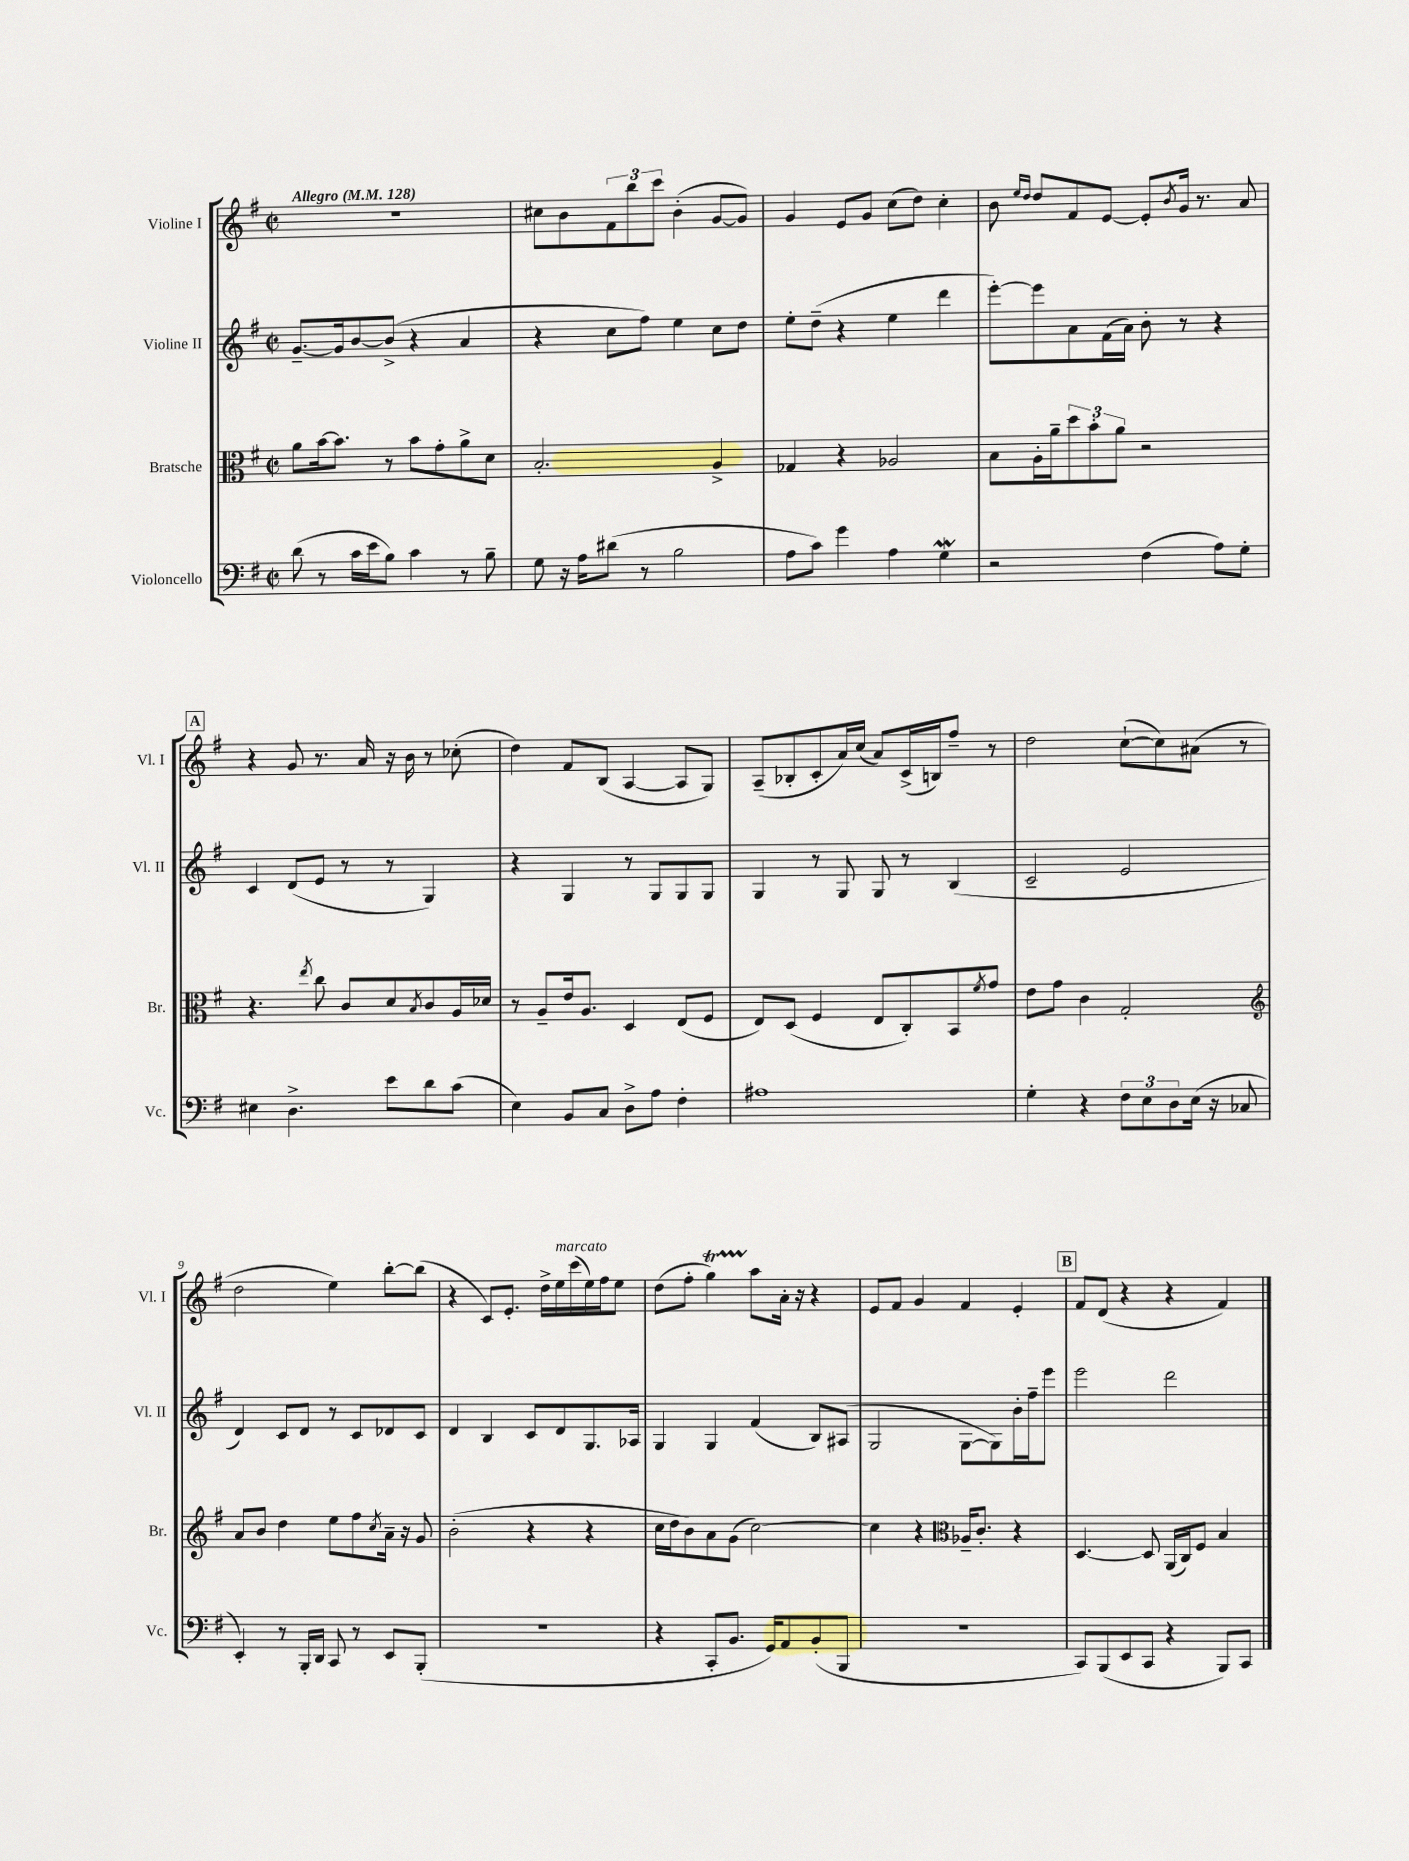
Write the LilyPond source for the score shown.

<<
\new StaffGroup <<
\new Staff = "s0" \with { instrumentName = "Violine I" shortInstrumentName = "Vl. I" } {
    \clef treble \key g \major \defaultTimeSignature \time 2/2 \tempo "Allegro" 4 = 128
    r1 |
    cis''8 b'8 \tuplet 3/2 { fis'8 b''8 c'''8 } b'4-.( g'8~ g'8) |
    g'4 e'8 g'8 c''8( d''8) c''4-. |
    b'8 \grace { e''16 d''16 } d''8 fis'8 e'8~ e'8-. \acciaccatura { b'8 } g'16 r8. a'8 |
    \mark \markup { \box "A" } r4 g'8 r8. a'16 r16 b'16 r8 ces''8-.( |
    d''4) fis'8 b8( a4~ a8 g8) |
    a8--( bes8-. c'8-. a'16) c''16( a'8) c'16->( b16) fis''8-- r8 |
    d''2 c''8~-!( c''8) ais'8( r8 |
    d''2 e''4) b''8~-. b''8( |
    r4 c'8) e'8.-. d''16-> e''16^\markup { \italic "marcato" } c'''16( e''16) fis''16 e''8 |
    d''8( fis''8-. g''4\startTrillSpan) a''8\stopTrillSpan a'16-. r16 r4 |
    e'8 fis'8 g'4 fis'4 e'4-. |
    \mark \markup { \box "B" } fis'8 d'8( r4 r4 fis'4) \bar "|." |
}
\new Staff = "s1" \with { instrumentName = "Violine II" shortInstrumentName = "Vl. II" } {
    \clef treble \key g \major \defaultTimeSignature \time 2/2
    g'8.~-- g'16 b'8~ b'8->( r4 a'4 |
    r4 c''8 fis''8) e''4 c''8 d''8 |
    e''8-. d''8--( r4 e''4 d'''4 |
    e'''8~-.) e'''8 a'8 fis'16( a'16) b'8-. r8 r4 |
    \mark \markup { \box "A" } c'4 d'8( e'8 r8 r8 g4) |
    r4 g4 r8 g8 g8 g8 |
    g4 r8 g8 g8 r8 b4( |
    c'2-- e'2 |
    d'4) c'8 d'8 r8 c'8 des'8 c'8 |
    d'4 b4 c'8 d'8 g8. aes16 |
    g4 g4 fis'4( b8) ais8( |
    g2 g8~ g8) b'16-. fis''16-- e'''8 |
    \mark \markup { \box "B" } e'''2 d'''2 \bar "|." |
}
\new Staff = "s2" \with { instrumentName = "Bratsche" shortInstrumentName = "Br." } {
    \clef alto \key g \major \defaultTimeSignature \time 2/2
    a'8 b'16~ b'8. r8 b'8 g'8-. a'8-> d'8 |
    b2.-. a4-> |
    ges4 r4 aes2 |
    b8 a16-. a'16-- \tuplet 3/2 { d''8 b'8-. a'8 } r2 |
    \mark \markup { \box "A" } r4. \acciaccatura { e''8 } c''8 c'8 d'8 \acciaccatura { b8 } c'8 a16 des'16 |
    r8 a8-- e'16 a8. d4 e8( fis8 |
    e8) d8( fis4 e8 c8-.) b,8 \acciaccatura { fis'8 } g'8 |
    e'8 g'8 c'4 g2-. |
    \clef treble a'8 b'8 d''4 e''8 fis''8 \acciaccatura { c''8 } a'16-- r16 g'8 |
    b'2-.( r4 r4 |
    c''16 d''16 b'8) a'8 g'8( c''2~) |
    c''4 r4 \clef alto aes16-- c'8.-. r4 |
    \mark \markup { \box "B" } d4.~ d8 a,16( c16) fis8 b4 \bar "|." |
}
\new Staff = "s3" \with { instrumentName = "Violoncello" shortInstrumentName = "Vc." } {
    \clef bass \key g \major \defaultTimeSignature \time 2/2
    d'8( r8 c'16 e'16 b8) c'4 r8 b8-- |
    g8 r16 a16 dis'8( r8 b2 |
    a8 c'8) g'4 a4 g4\mordent |
    r2 fis4( a8) g8-. |
    \mark \markup { \box "A" } eis4 d4.-> e'8 d'8 c'8( |
    e4) b,8 c8 d8-> a8 fis4-. |
    ais1 |
    g4-. r4 \tuplet 3/2 { fis8 e8 d8 } e16( r16 ces8 |
    e,4-.) r8 b,,16-. d,16 c,8 r8 e,8 b,,8-.( |
    R1 |
    r4 c,8-. b,8. g,16) a,8 b,8-.( b,,8 |
    R1 |
    \mark \markup { \box "B" } c,8) b,,8( e,8 c,8 r4 b,,8) c,8 \bar "|." |
}
>>
>>
